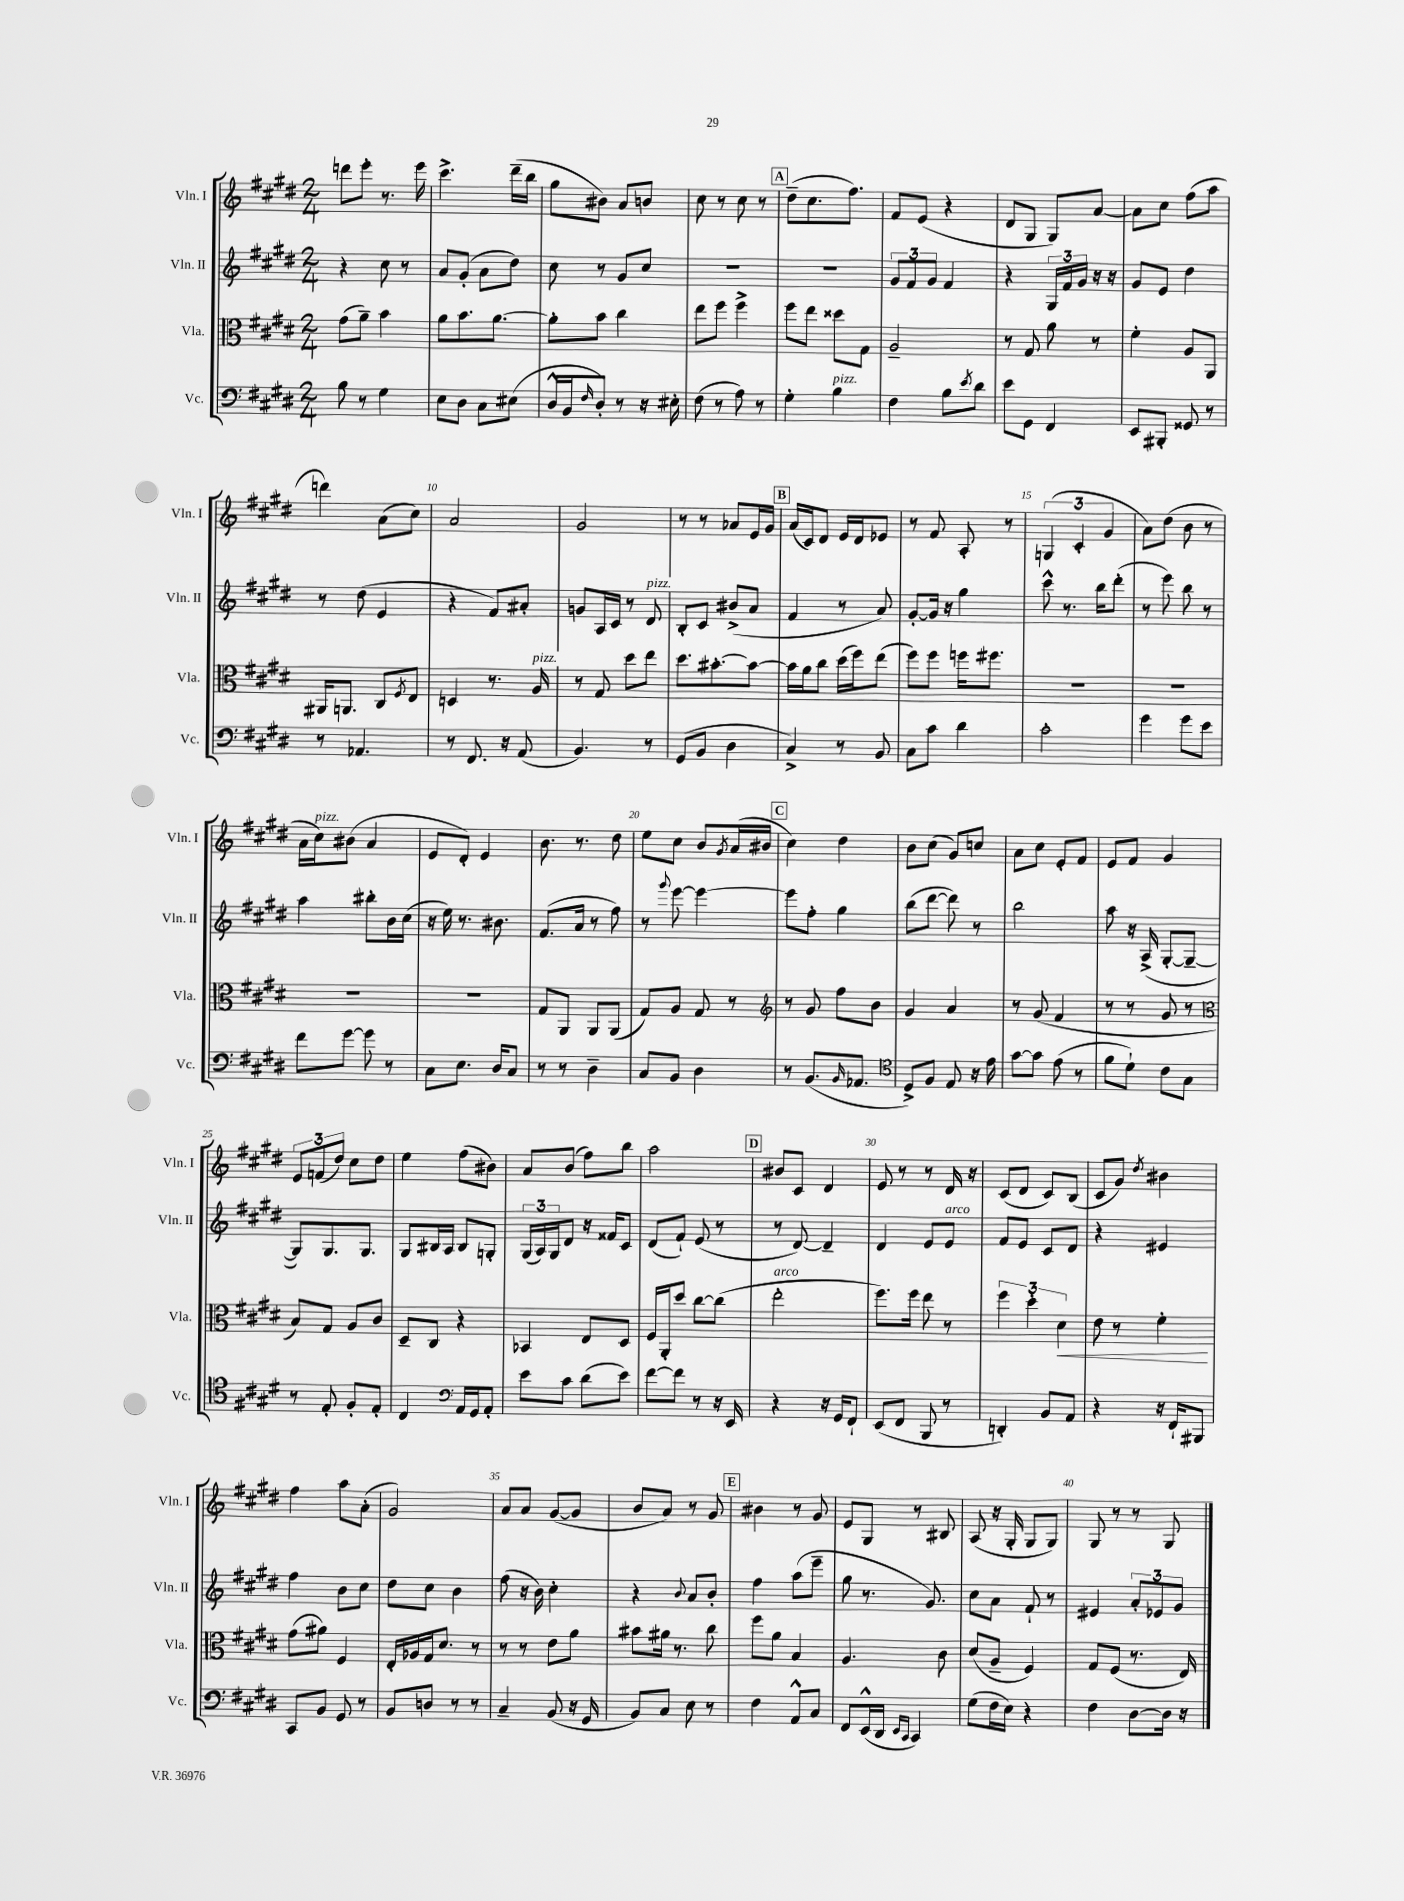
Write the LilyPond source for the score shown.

<<
\new StaffGroup <<
\new Staff = "s0" \with { instrumentName = "Vln. I" shortInstrumentName = "Vln. I" } {
    \clef treble \key e \major \numericTimeSignature \time 2/4
    d'''8 e'''8-. r8. e'''16 |
    cis'''4.-> dis'''16--( b''16 |
    gis''8 bis'8) a'8 b'8 |
    cis''8 r8 cis''8 r8 |
    \mark \markup { \box "A" } dis''8--( cis''8. fis''8.) |
    fis'8 e'8( r4 |
    dis'8 gis8 gis8) a'8~ |
    a'8 cis''8 fis''8( a''8 |
    d'''4) a'8( cis''8) |
    a'2 |
    gis'2 |
    r8 r8 aes'8 e'16 gis'16 |
    \mark \markup { \box "B" } a'16( cis'16) dis'8 e'16 dis'16 ees'8 |
    r8 fis'8 a8-. r8 |
    \tuplet 3/2 { g4( cis'4-. gis'4 } |
    a'8) dis''8( b'8 r8 |
    a'16 cis''16^\markup { \italic "pizz." }) bis'8( a'4 |
    e'8 dis'8-.) e'4 |
    b'8. r8. dis''8 |
    e''8 cis''8 b'8 \acciaccatura { gis'8 } a'16( bis'16 |
    \mark \markup { \box "C" } cis''4) dis''4 |
    b'8 cis''8( gis'8) c''8 |
    a'8 cis''8 e'8-. fis'8 |
    e'8 fis'8 gis'4 |
    \tuplet 3/2 { e'8 f'8( dis''8) } cis''8 dis''8 |
    e''4 fis''8( bis'8) |
    a'8 b'8( fis''8) b''8 |
    a''2 |
    \mark \markup { \box "D" } bis'8 cis'8 dis'4 |
    e'8 r8 r8 dis'16 r16 |
    cis'8( dis'8 cis'8) b8( |
    cis'8 gis'8) \acciaccatura { dis''8 } bis'4 |
    fis''4 a''8 a'8-.( |
    gis'2) |
    a'8 a'8 gis'8~( gis'8 |
    b'8 a'8) r8 gis'8 |
    \mark \markup { \box "E" } bis'4 r8 gis'8 |
    e'8 gis8 r8 bis8 |
    a8( r16 gis16-. gis8 gis8) |
    gis8 r8 r8 gis8 \bar "|." |
}
\new Staff = "s1" \with { instrumentName = "Vln. II" shortInstrumentName = "Vln. II" } {
    \clef treble \key e \major \numericTimeSignature \time 2/4
    r4 cis''8 r8 |
    a'8 gis'8-.( a'8 dis''8) |
    cis''8 r8 gis'8 cis''8 |
    R2 |
    \mark \markup { \box "A" } r2 |
    \tuplet 3/2 { gis'8 fis'8 gis'8 } fis'4 |
    r4 \tuplet 3/2 { gis16 fis'16 gis'16 } r16 r16 |
    gis'8 e'8 dis''4 |
    r8 dis''8( e'4 |
    r4 fis'8) ais'8-. |
    g'8 a16 cis'16 r8 dis'8^\markup { \italic "pizz." } |
    b8-. cis'8 bis'8->( a'8 |
    \mark \markup { \box "B" } fis'4 r8 a'8) |
    gis'8~-. gis'16 r16 gis''4 |
    cis'''8-^ r8. b''16 dis'''8-.( |
    r8 e'''8) b''8 r8 |
    a''4 bis''8-. b'16 cis''16( |
    r16 e''16) r8. bis'8. |
    fis'8.( a'16 r8 fis''8) |
    r8 \appoggiatura { gis'''8 } e'''8~ e'''4~ |
    \mark \markup { \box "C" } e'''8 fis''8-. gis''4 |
    b''8( dis'''8~ dis'''8) r8 |
    b''2 |
    a''8 r16 a16->( gis8~-. gis8~-- |
    gis8) gis8. gis8. |
    gis8 bis16 a16 bis8 g8-. |
    \tuplet 3/2 { gis16( a16) gis16 } dis'8 r16 fisis'16 cis'8 |
    dis'8( fis'8-!) e'8( r8 |
    \mark \markup { \box "D" } r8 dis'8~) dis'4-- |
    dis'4 e'8 e'8^\markup { \italic "arco" } |
    fis'8 e'8 cis'8 dis'8 |
    r4 eis'4 |
    fis''4 b'8 cis''8 |
    dis''8 cis''8 b'4 |
    fis''8( r16 b'16) cis''4-. |
    r4 \appoggiatura { b'8 } a'8 b'8-. |
    \mark \markup { \box "E" } fis''4 a''8( e'''8-- |
    gis''8 r8. gis'8.) |
    cis''8 a'8 fis'8-! r8 |
    eis'4 \tuplet 3/2 { a'8-. ees'8 gis'8 } \bar "|." |
}
\new Staff = "s2" \with { instrumentName = "Vla." shortInstrumentName = "Vla." } {
    \clef alto \key e \major \numericTimeSignature \time 2/4
    gis'8( a'8--) b'4 |
    a'8 b'8. a'8.~ |
    a'8-. b'8 cis''4 |
    e''8 fis''8 fis''4-> |
    \mark \markup { \box "A" } fis''8 e''8 disis''8 gis8 |
    a2-- |
    r8 gis8 a'8 r8 |
    fis'4-. a8 a,8 |
    ais,16 a,8. cis8 \acciaccatura { fis8 } e8 |
    d4 r8. a16^\markup { \italic "pizz." } |
    r8 gis8 dis''8 e''8 |
    dis''8. bis'8.~-. bis'8~ |
    \mark \markup { \box "B" } bis'16 a'16 cis''8 dis''16( fis''16) e''8( |
    fis''8) fis''8 f''16 fis''8. |
    R2 |
    R2 |
    R2 |
    R2 |
    gis8 a,8 a,8 a,8( |
    gis8) a8 gis8 r8 |
    \mark \markup { \box "C" } \clef treble r8 gis'8 fis''8 b'8 |
    gis'4 a'4 |
    r8 gis'8( fis'4 |
    r8 r8 gis'8 r8 |
    \clef alto b8) gis8 a8 cis'8 |
    dis8-- cis8 r4 |
    bes,4 e8 dis8 |
    fis16 a,16-. dis''8 cis''8~ cis''8( |
    \mark \markup { \box "D" } e''2-.^\markup { \italic "arco" } |
    fis''8.) fis''16 e''8 r8 |
    \tuplet 3/2 { fis''4 dis''4-. dis'4\< } |
    e'8 r8 fis'4-.\! |
    gis'8( ais'8) fis4 |
    e16-. aes16 gis16 dis'8. r8 |
    r8 r8 e'8 a'8 |
    bis'8 ais'16 r8. cis''8 |
    \mark \markup { \box "E" } fis''8 a'8 b4 |
    a4. cis'8 |
    dis'8( a8-- fis4) |
    gis8 fis8( r8. e16) \bar "|." |
}
\new Staff = "s3" \with { instrumentName = "Vc." shortInstrumentName = "Vc." } {
    \clef bass \key e \major \numericTimeSignature \time 2/4
    b8 r8 gis4 |
    e8 dis8 cis8 eis8( |
    dis16-^ b,16 \grace { fis16 } dis8-.) r8 r16 eis16-. |
    fis8( r8 a8) r8 |
    \mark \markup { \box "A" } gis4-. b4^\markup { \italic "pizz." } |
    fis4 b8 \acciaccatura { e'8 } dis'8 |
    e'8 gis,8 fis,4 |
    e,8 bis,,8-. gisis,8 r8 |
    r8 aes,4. |
    r8 fis,8. r16 a,8( |
    b,4.) r8 |
    gis,8( b,8 dis4 |
    \mark \markup { \box "B" } cis4->) r8 b,8 |
    cis8 cis'8 dis'4 |
    cis'2-. |
    gis'4 gis'8 e'8 |
    fis'8 gis'8~ gis'8 r8 |
    cis8 e8. dis16 cis8 |
    r8 r8 dis4-- |
    cis8 b,8 dis4 |
    \mark \markup { \box "C" } r8 b,8.( \grace { b,16 } aes,8. |
    \clef tenor dis8->) fis8 e8 r16 e'16 |
    gis'8~ gis'8 e'8( r8 |
    fis'8 dis'8-!) cis'8 gis8 |
    r8 e8-. fis8-. e8-. |
    cis4 \clef bass a,16 gis,16 a,8-. |
    e'8 cis'8 dis'8( e'8) |
    fis'8~ fis'8 r8 r16 e,16 |
    \mark \markup { \box "D" } r4 r16 gis,16 fis,8-! |
    e,8( fis,8 b,,8 r8 |
    d,4-.) b,8 a,8 |
    r4 r16 fis,16-! bis,,8 |
    cis,8 b,8 gis,8 r8 |
    b,8 d8 r8 r8 |
    cis4-- b,8( r16 gis,16 |
    b,8) cis8 e8 r8 |
    \mark \markup { \box "E" } fis4 a,8-^ cis8 |
    fis,8 e,16-^( dis,16 \grace { e,16 cis,16 } cis,4) |
    gis8( fis16 e16) r4 |
    fis4 dis8~ dis16 r16 \bar "|." |
}
>>
>>
\layout { \context { \Score \override BarNumber.break-visibility = ##(#f #t #t) barNumberVisibility = #(every-nth-bar-number-visible 5) } }
